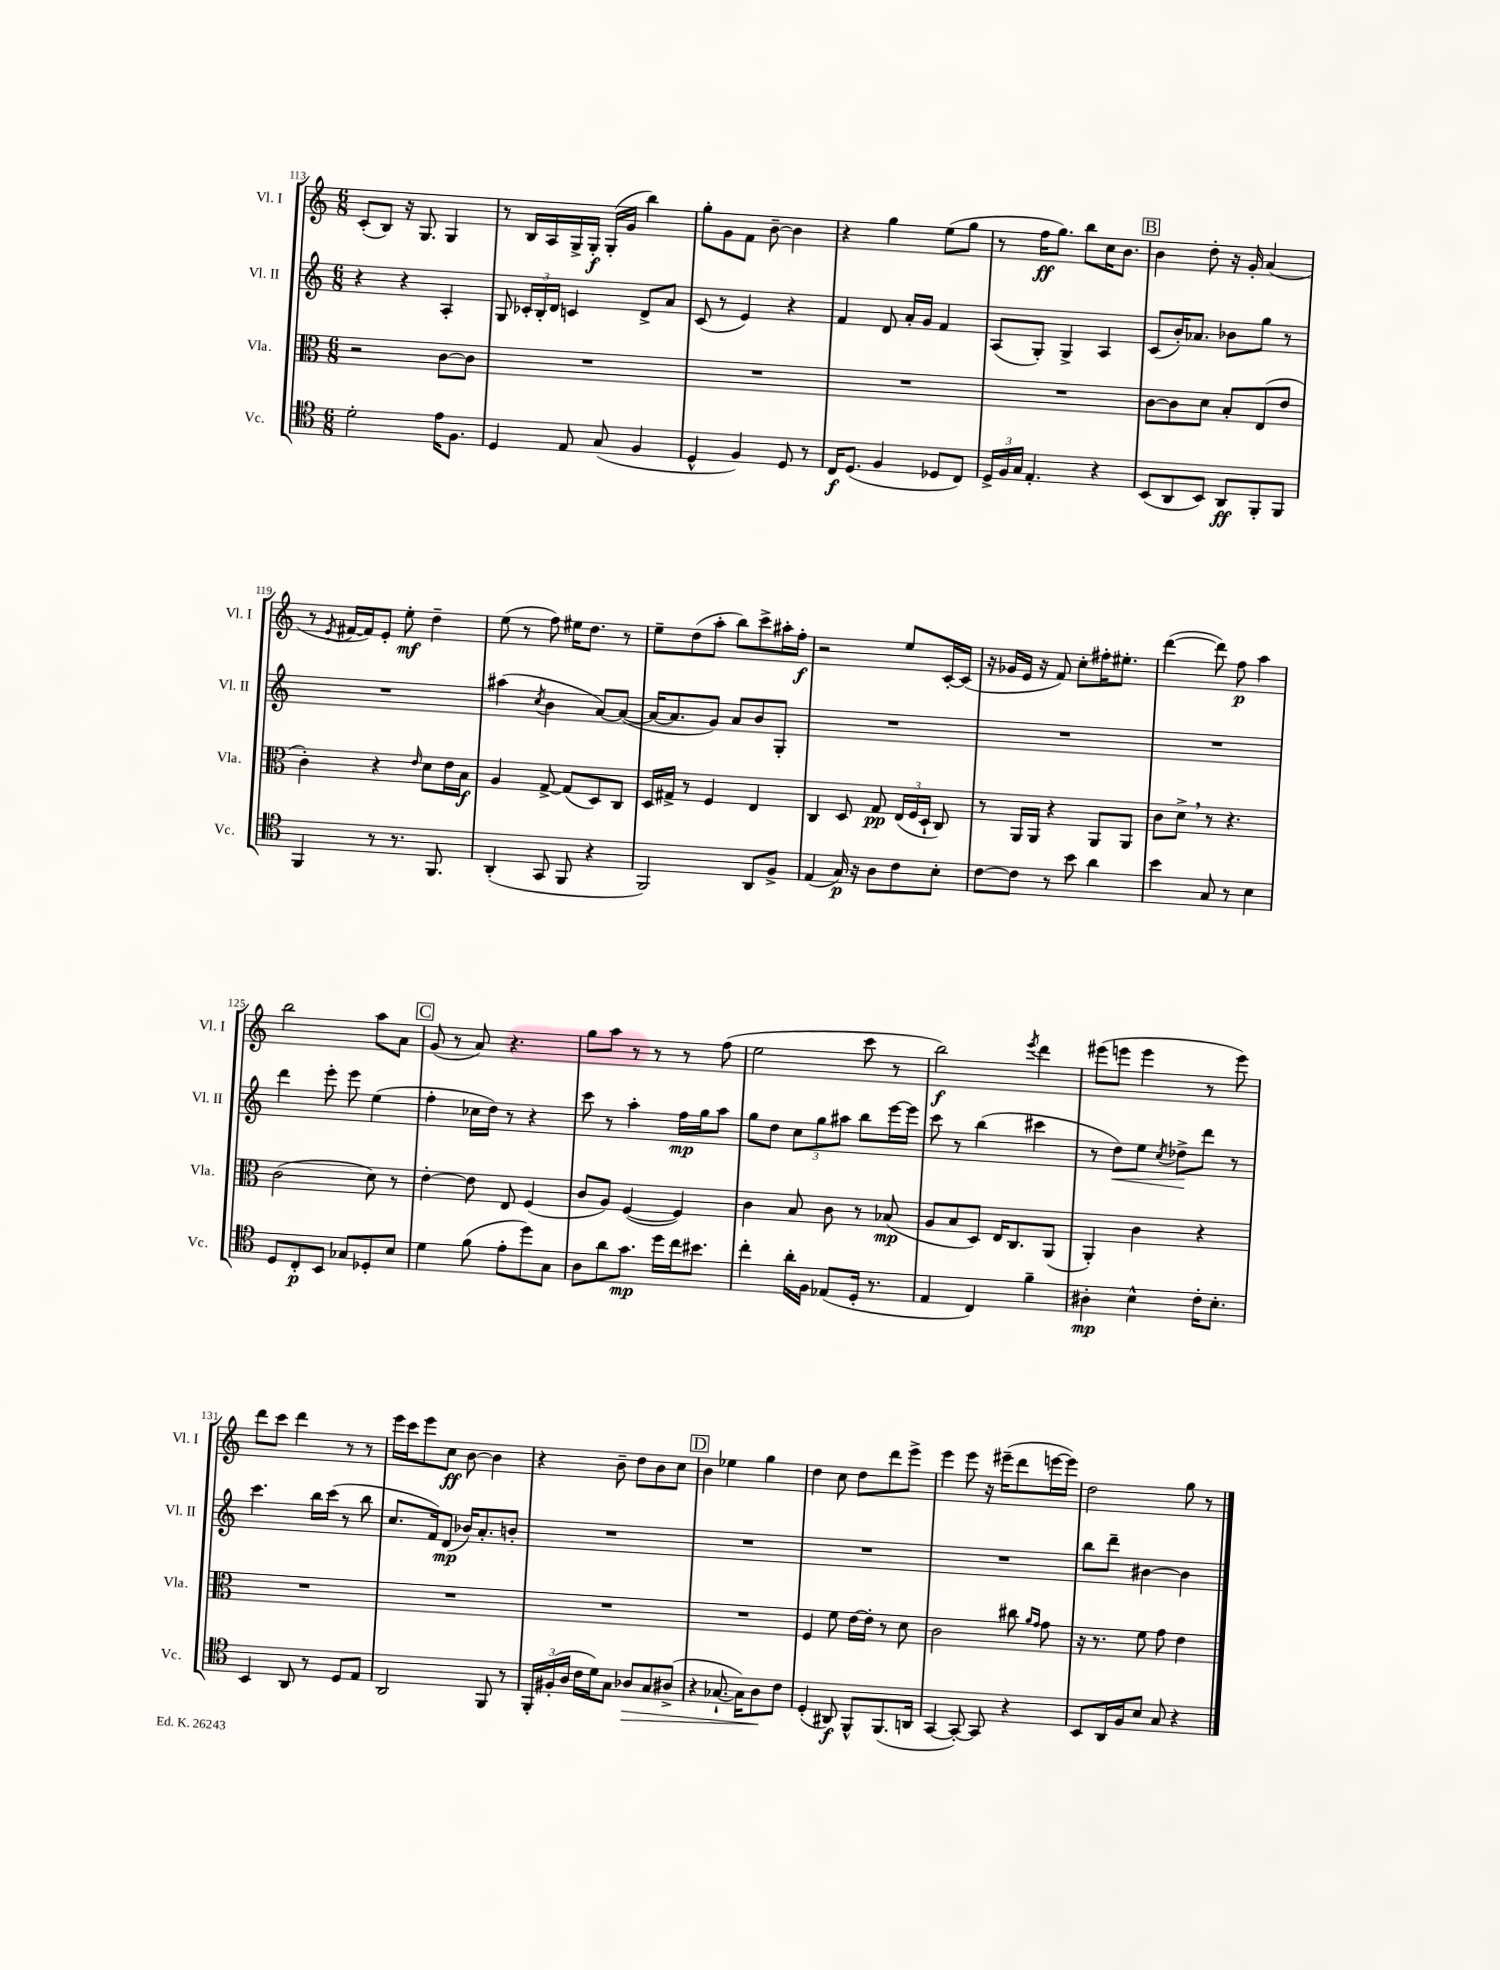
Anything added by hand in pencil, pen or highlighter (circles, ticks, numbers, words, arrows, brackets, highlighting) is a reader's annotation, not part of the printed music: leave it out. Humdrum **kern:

**kern	**kern	**kern	**kern
*staff4	*staff3	*staff2	*staff1
*clefC4	*clefC3	*clefG2	*clefG2
*k[]	*k[]	*k[]	*k[]
*M6/8	*M6/8	*M6/8	*M6/8
2d'	2r	4r	(8c'
.	.	.	8B)
.	.	4r	16r
.	.	.	8.G
16e	[8c	4A'	4G
8.F	.	.	.
.	8c]	.	.
=	=	=	=
4D	2.r	8G	8r
.	.	24c-'	16B
.	.	24B'	.
.	.	.	16A
.	.	24d	.
8E	.	4c	16G^
.	.	.	16G'
(8G	.	.	(16G'
.	.	.	16g
4F	.	8d^	4bb)
.	.	8a	.
=	=	=	=
4D^^	2.r	(8c	8gg'
.	.	8r	8g
4F)	.	4e)	8f
.	.	.	[8b~
8D	.	4r	4b]
8r	.	.	.
=	=	=	=
16C	2.r	4f	4r
(8.D	.	.	.
4F	.	8d	4gg
.	.	16a'	.
.	.	16g	.
8D-	.	4f	(8ee
8C)	.	.	8gg
=	=	=	=
24D^	2.r	(8A	8r
24F	.	.	.
24G	.	.	.
4.E'	.	8G')	16ff
.	.	.	8.gg)
.	.	4G^	.
.	.	.	8bb
4r	.	4A	16cc
.	.	.	8.b
=	=	=	=
(8BB	[8c	(8c	4b
8AA	8c]	16b')	.
.	.	8.a-	.
8BB)	8d	.	8dd'
8AA	8B'	8b-	16r
.	.	.	16g'
8FF'	(8E	8gg	(4a
8FF	8e	8r	.
=	=	=	=
4FF	4c')	2.r	8r
.	.	.	8qe
.	.	.	[16f#
.	.	.	16f#])
8r	4r	.	8e'
8.r	.	.	8ee'
.	16qqe	.	.
.	8d	.	4dd~
8.FF	.	.	.
.	16e	.	.
.	16B	.	.
=	=	=	=
(4AA'	4A	(4aa#	(8ee
.	.	.	8r
.	.	8qcc	.
8GG	[8G^	4b	8ff)
8FF	(8G]	.	16ee#
.	.	.	8.dd
4r	8D)	[8a)	.
.	8C	(8a_	8r
=	=	=	=
2FF)	16D	16a_	8ee~
.	16G#^	8.a]	.
.	8r	.	(8dd
.	4F	8g)	8aa'
.	.	8a	8bb)
8AA	4E	8b	8ccc^
8F^	.	8G'	16aa#'
.	.	.	16ff'
=	=	=	=
(4E	4C	2.r	2r
16G)	8D	.	.
16r	.	.	.
8A	8G	.	.
8c	(24E	.	8ee
.	24F	.	.
.	24D`	.	.
8B'	8C)	.	[16c'
.	.	.	(16c]
=	=	=	=
[8c	8r	2.r	16r
.	.	.	16g-
8c]	16AA	.	16e
.	16AA	.	16r
8r	4r	.	8f)
8b	.	.	8cc'
4a	8AA	.	16ff#'
.	.	.	8.ee#'
.	8AA	.	.
=	=	=	=
4b	8c	2.r	([4ddd
.	8d^	.	.
8G	8r	.	8ddd])
8r	4.r	.	8ff
4B	.	.	4aa
=	=	=	=
8D	(2c	4ddd	2bb
8C'	.	.	.
8BB	.	8eee'	.
8G-	.	8eee	.
8D-'	8d)	(4ee	8aa
8B	8r	.	8a
=	=	=	=
4d	[4e'	4ff'	(8g
.	.	.	8r
(8f	8e]	16cc-	8a)
.	.	16dd)	.
8e'	8E	8r	4.r
8dd)	(4F	4r	.
8G	.	.	.
=	=	=	=
8A	8c	8ccc	8gg
8a	8A)	8r	8aa
8.g	([4F	4aa'	8r
.	.	.	8r
16dd	.	.	.
16cc	4F])	16ff	8r
8.b#	.	16gg	.
.	.	8aa	(8ff
=	=	=	=
4cc'	4c	8gg	2ee
.	.	8dd	.
16a'	8B	12cc	.
16F	.	.	.
.	.	12gg	.
(8E-	8c	.	.
.	.	12aa#	.
16D'	8r	8bb	8ccc
8.r	.	.	.
.	(8B-	[16eee	8r
.	.	16eee]	.
=	=	=	=
4E	8A	8ccc	2bb)
.	8B	8r	.
4C)	8D)	(4bb	.
.	16E	.	.
.	8.C	.	.
.	.	.	8qeee
4f~	.	4ccc#	4ddd
.	(8AA	.	.
=	=	=	=
4A#'	4AA')	8r	(8eee#
.	.	8dd)	8eee
4B^^	4c	8ee	4eee
.	.	8qcc	.
.	.	8dd-^	.
16c'	4r	8ddd	8r
8.B'	.	.	.
.	.	8r	8eee)
=	=	=	=
4BB	2.r	4.ccc	8ddd
.	.	.	8ccc
8AA	.	.	4ddd
8r	.	16bb	.
.	.	(16ccc	.
8D	.	8r	8r
8E	.	8bb	8r
=	=	=	=
2AA	2.r	8.cc	16eee
.	.	.	16ccc
.	.	.	8eee
.	.	16f)	.
.	.	(8d	8cc
.	.	16b-)	[8b
.	.	8.a'	.
8FF	.	.	4b]
8r	.	8b'	.
=	=	=	=
24FF'	2.r	2.r	4r
(24F#'	.	.	.
24A	.	.	.
16c	.	.	.
16d)	.	.	.
8G	.	.	8b~
8A-	.	.	8dd
8G	.	.	8b
(8A#^	.	.	8cc
=	=	=	=
4r	2.r	2.r	4b
[8.G-`	.	.	4ee-
16G-])	.	.	.
8A	.	.	4gg
8c	.	.	.
=	=	=	=
(4D'	4F	2.r	4dd
8AA#)	8f	.	8cc
8FF^^	[16e	.	8dd
.	16e']	.	.
(8.FF	8r	.	8ddd
.	8d	.	8eee^
16AA	.	.	.
=	=	=	=
[4GG	2c	2.r	4eee
8GG'_)	.	.	8eee
8GG]	.	.	16r
.	.	.	(16eee#~
4r	8cc#	.	8ddd
.	16qqa	.	.
.	16qqg	.	.
.	8g	.	[16eee
.	.	.	16eee])
=	=	=	=
8BB	16r	8bb	2dd
.	8.r	.	.
16AA	.	8ddd~	.
16F	.	.	.
8B	8f	[4b#	.
8G	8g	.	.
4r	4e	4b#]	8gg
.	.	.	8r
==	==	==	==
*-	*-	*-	*-
